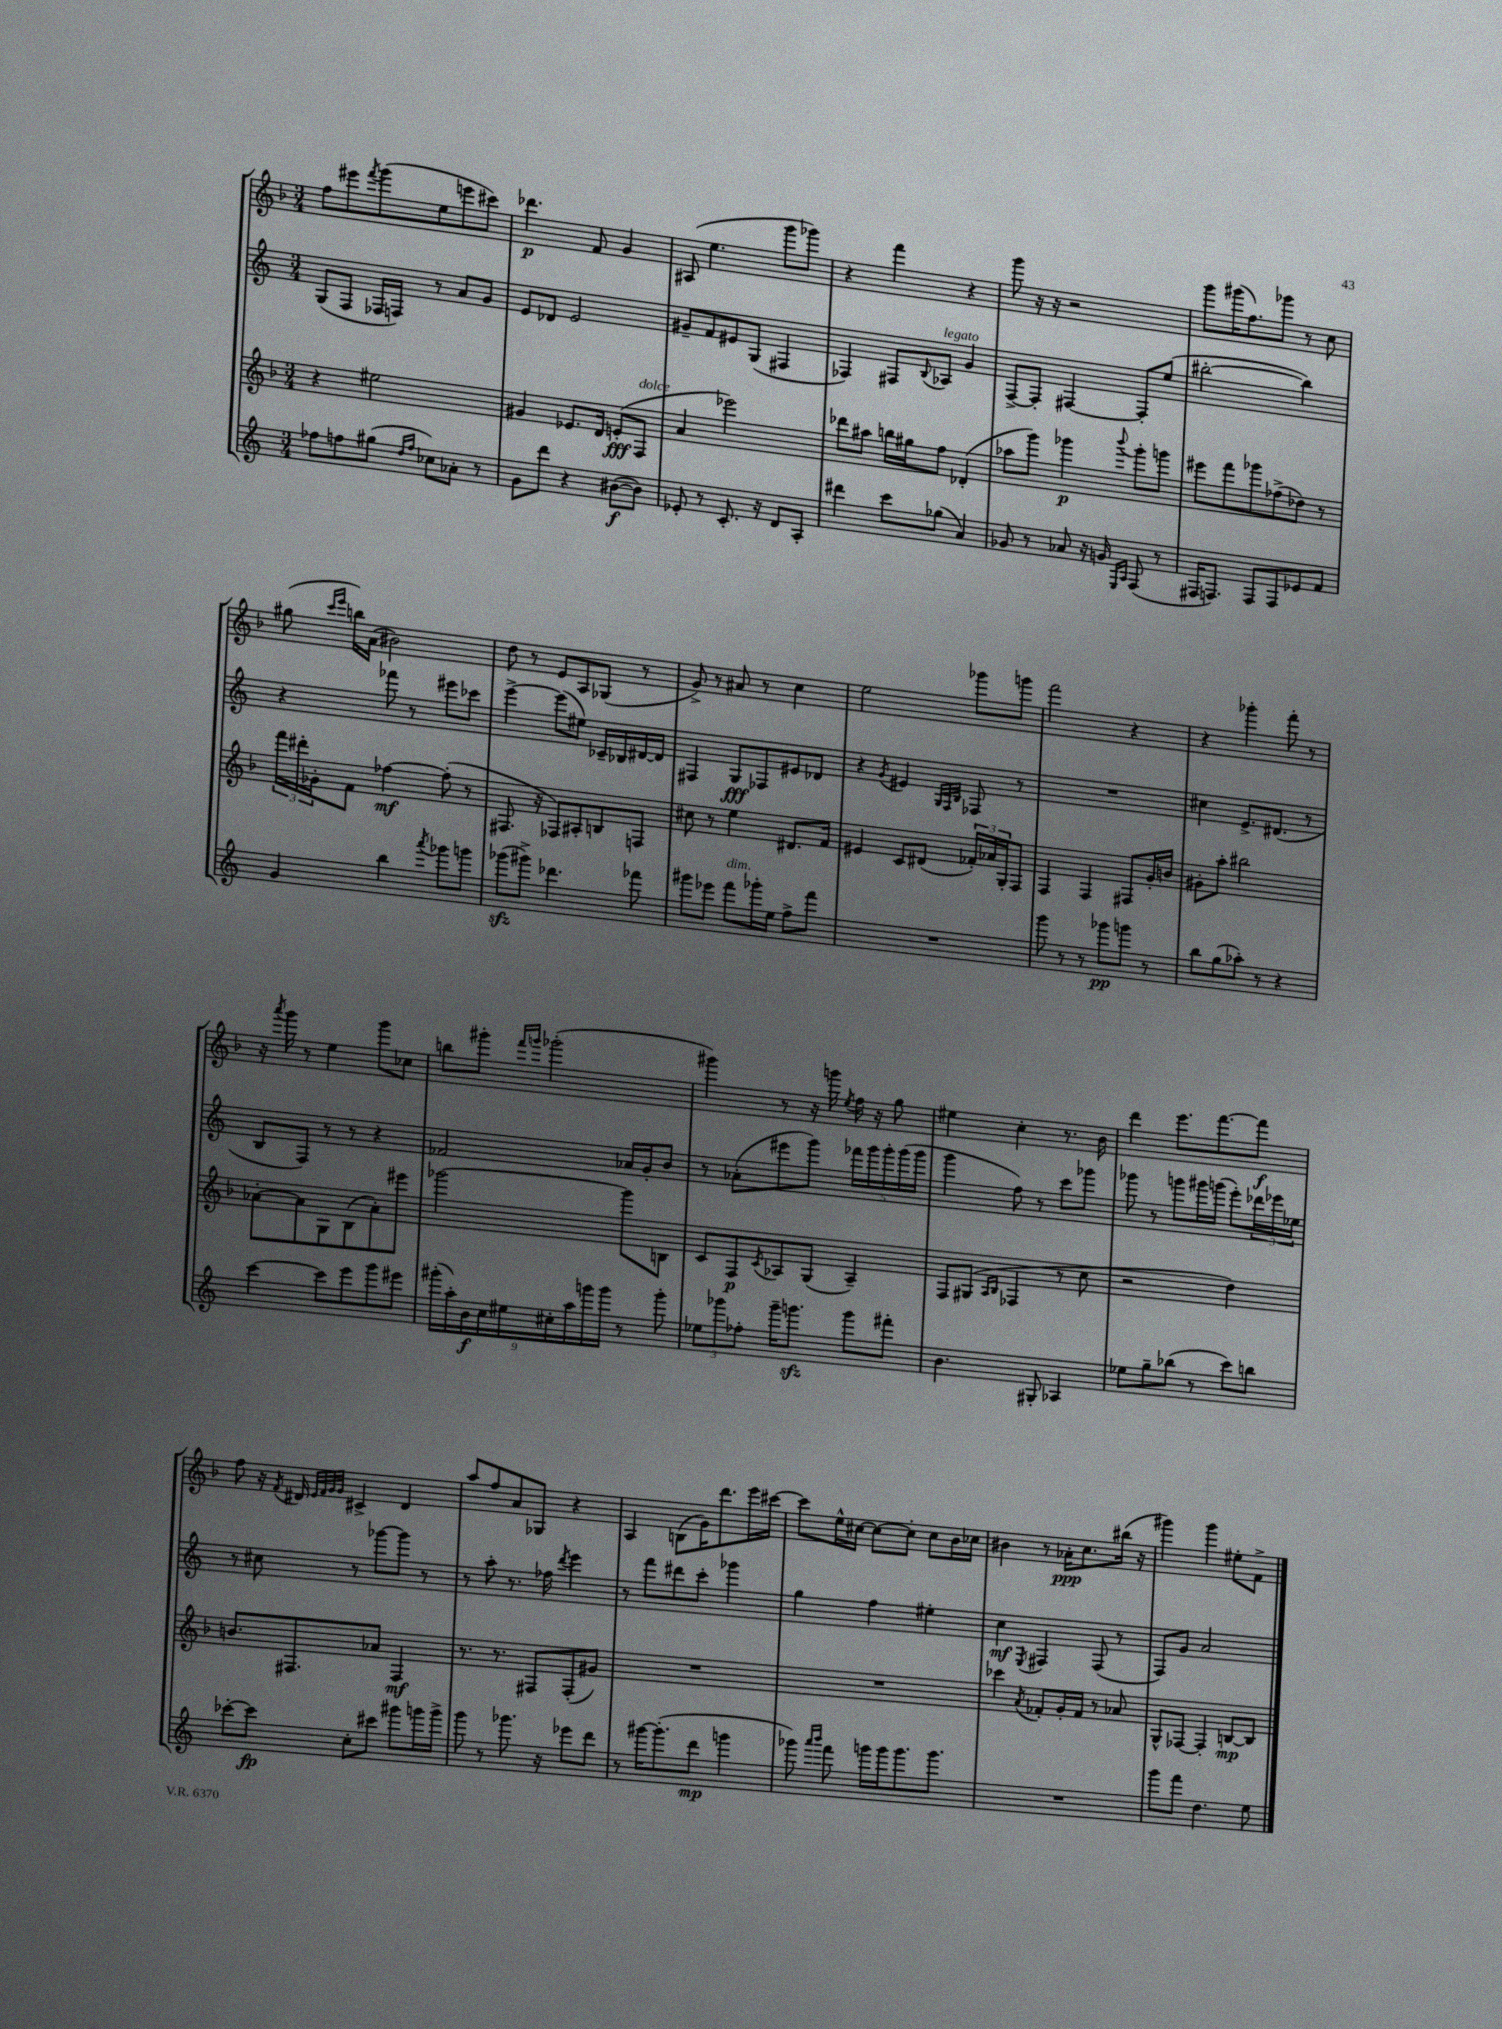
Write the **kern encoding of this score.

**kern	**kern	**kern	**kern
*staff4	*staff3	*staff2	*staff1
*clefG2	*clefG2	*clefG2	*clefG2
*k[]	*k[b-]	*k[]	*k[b-]
*M3/4	*M3/4	*M3/4	*M3/4
8ff-\L	4r	(8G/L	8ff\L
8ff\	.	8F/J	8eee#\
.	.	.	8qfff/
(8gg#\J	2ee#\	16F-/LL	(8ggg\
.	.	16F/JJ)	.
16qqdd/LL	.	.	.
16qqff/JJ	.	.	.
8cc-\L)	.	8r	8ee\
8a-'\J	.	8a/L	8eee\
8r	.	8g/J	8ccc#\J)
=	=	=	=
8g\L	4g#/	8e/L	4.ddd-\
8ddd\J	.	8d-/J	.
4r	8.e-/L	2e/	.
.	.	.	8f/
.	16d/Jk	.	.
([8b#\L	(8e'/L	.	4g/
8b#\]J)	8F/J	.	.
=	=	=	=
8e-'/	4a/	8g#~/L	(8A#/
8r	.	8f/	4.ee\
8.c'/	2eee-\)	8e#/	.
.	.	(8G/J	.
16r	.	.	.
8d/L	.	4F#/	8ggg\L
8A'/J	.	.	8ggg-\J)
=	=	=	=
4ddd#\	8ddd-\L	4F-/)	4r
.	8aa#\J	.	.
8ccc\L	16bb\LL	8F#/L	4fff\
.	16gg#\J	.	.
.	.	8qqB/	.
(8gg-\J	8ff\J	8A-/J	.
4a/)	(4d-'/	4g/	4r
=	=	=	=
8g-/	8aa-\L	[8F^/L	8ggg\
8r	8ggg\J)	8F'/]J	16r
.	.	.	16r
8a-/	4ggg-\	[4F#/	2r
16r	.	.	.
16g/	.	.	.
16qqE/LL	.	.	.
16qqA/JJ	8qqbbb-/	.	.
(8F/	8ggg-'\L	8F#'/]L	.
8r	8ggg\J	(8ee/J	.
=	=	=	=
16F#/LK	8eee#\L	[2bb#'\	8ggg\L
8.F/J)	.	.	.
.	8fff\	.	(16ggg#\K
.	.	.	8.ff\)
8F/L	8ggg-\	.	.
8F/	(8ff-^\	.	8ggg-\J
8e-/	8dd-\J)	4bb#\])	8r
8f/J	8r	.	8cc\
=	=	=	=
4g/	24fff\LL	4r	(8gg#\
.	24ddd#'\	.	.
.	24g-'\J	.	.
.	.	.	16qqccc/LL
.	.	.	16qqeee/JJ
.	8f\J	.	16bb\LL)
.	.	.	(16a\JJ
4bb\	[4ff-\	8fff-\	2b#\)
.	.	8r	.
8qaaa/	.	.	.
8ggg-\L	(8ff-'\]	8eee#\L	.
8ggg\J	8r	8ccc-\J	.
=	=	=	=
(8ggg-\L	8.F#/	[4eee^\	8dd\
8ggg#^\J)	.	.	8r
.	16r	.	.
4.ddd-\	8F-/L)	(8eee\]L	8e/L
.	8A#'/	8ee#\J)	8A/
.	8B/	16c-~/LL	(8G-/J
.	.	16B-/	.
8fff-\	8F/J	[16d#/	8r
.	.	16d#/]JJ	.
=	=	=	=
8ggg#\L	8cc#\	4F#/	8g^/)
8eee-\J	8r	.	8r
8fff\L	4ee\	8G/L	8a#/
16ggg-'\L	.	8F-/	8r
16ee\JJ	.	.	.
8ff^\L	8.d#/L	8e#/	4cc\
8fff\J	.	8d-/J	.
.	16f/Jk	.	.
=	=	=	=
2.r	4e#/	4r	2ee\
.	.	8qg/	.
.	8c/L	4e#/	.
.	(8d#/J	.	.
.	.	32qqG/LLL	.
.	.	32qqF/	.
.	.	32qqB/JJJ	.
.	24f-'/LL)	8F-/	8ggg-\L
.	24a-/	.	.
.	24G'/J	.	.
.	8F/J	8r	8ggg\J
=	=	=	=
8ggg\	4F/	2.r	2fff\
8r	.	.	.
8r	4F/	.	.
8ggg-\L	.	.	.
8ggg\J	8F#/L	.	4r
8r	16g'/L	.	.
.	16b/JJ	.	.
=	=	=	=
8bb\L	8g#'\L	4cc#\	4r
(8gg\	8aa'\J	.	.
8aa-'\J)	2bb#\	8.e^/L	4ggg-'\
8r	.	.	.
.	.	(8.d#/J	.
4r	.	.	8fff'\
.	.	8r	8r
=	=	=	=
[4ccc\	[8a-'\L	8B/L	16r
.	.	.	8qaaa/
.	.	.	16ggg\
.	8a-\]	8F/J)	8r
8ccc\]L	8G\	8r	4ee\
8eee\	(8B-\	8r	.
8ggg\	8a-'\)	4r	8ggg\L
8eee#\J	8eee#\J	.	8cc-\J
=	=	=	=
(18ggg#'\LL	[2ggg-\	2f-/	8bb\L
18aa'\)	.	.	.
18b\	.	.	.
.	.	.	8ggg#'\J
18cc\	.	.	.
18ee#\	.	.	.
.	.	.	16qqfff/LL
.	.	.	16qqggg/JJ
.	.	.	(2ggg-'\
18cc#'\	.	.	.
18aa\	.	.	.
18ggg\	.	.	.
18ggg\JJ	.	.	.
8r	8ggg-\]L	16a-/LL	.
.	.	16g'/J	.
8ggg'\	8B\J	8b/J	.
=	=	=	=
12ee-\L	8c/L	8r	4ggg#\)
12ggg-\	.	.	.
.	8F/	(8a-'\L	.
12ff-'\J	.	.	.
.	8qc/	.	.
16ggg-~\LK	8A-/	8eee#\	8r
8.ggg\J	.	.	.
.	(8G/J	8ggg\J)	16r
.	.	.	16ggg\
.	.	.	8qee/
8ggg\L	4A-~/)	20fff-\LL	16ff\
.	.	20ggg\	.
.	.	.	16r
.	.	20ggg'\	.
8fff#'\J	.	.	8gg\
.	.	(20ggg\	.
.	.	20ggg\JJ	.
=	=	=	=
4.b\	8F/L	4ggg\	4ee#\
.	(8G#/J	.	.
.	16qqA/LL	.	.
.	16qqB-/JJ	.	.
.	4F-/	8ff\)	4cc'\
8G#'/	.	8r	.
4A-/	8r	8ccc\L	8.r
.	8cc\	8ggg-\J	.
.	.	.	16b-\
=	=	=	=
8ee-\L	2r	8ggg-\	4ddd\
8gg~\	.	8r	.
(8bb-\J	.	8ggg\L	8.eee\L
8r	.	16ggg#\L	.
.	.	(16ggg\JJ	[8.fff\
8ccc\L)	4dd\)	8eee'\L)	.
8bb\J	.	24ddd-\L	8fff\]J
.	.	24eee-\	.
.	.	24ee-\JJ	.
=	=	=	=
[8ccc-'\L	8.b/L	8r	8ff\
8ccc-\]J	.	8cc#\	16r
.	.	.	8qf/
.	8.F#/	.	16d#/
.	.	.	32qqe/LLL
.	.	.	32qqf/
.	.	.	32qqg/
.	.	.	32qqg/JJJ
8cc'\L	.	8r	4c#^/
8ccc#\J	8a-/J	[8ggg-\L	.
8ggg#\L	4F#/	8ggg-\]J	4d#/
16ggg\L	.	8r	.
16ggg^\JJ	.	.	.
=	=	=	=
8ggg\	8.r	8r	8aa/L
8r	.	8aa'\	8ff/
.	8.r	.	.
8.ggg-\	.	8.r	8a/
.	8F#/L	.	8G-/J
16r	.	16ff-\	.
.	.	8qddd/	.
8eee-\L	(8F#'/	4eee\	4r
8ddd\J	8g#/J)	.	.
=	=	=	=
8r	2.r	8r	4A/
[16ggg#\LK	.	8fff\L	.
(8.ggg#'\]	.	.	.
.	.	8ddd#\	(8B\L
8ddd\J	.	8ccc'\J	16g\K)
.	.	.	8.ddd\
4ggg\	.	4ggg-\	.
.	.	.	16eee\L
.	.	.	[16ccc#\JJ
=	=	=	=
8ggg-\)	2.r	4gg\	8ccc#\]L
16qqaaa/LL	.	.	.
16qqbbb/JJ	.	.	.
8fff\	.	.	16ee^^\L
.	.	.	[16cc#\JJ
16ggg\LL	.	4ff\	8cc#\_L
16ggg\J	.	.	.
8.ggg\	.	.	8cc#'\]J
.	.	4ee#'\	8cc#\L
8.ggg\J	.	.	.
.	.	.	16b-\L
.	.	.	16cc-\JJ
=	=	=	=
2.r	4ccc-\	4cc\	4b#\
.	8qa/	8qE/	.
.	8f-'/L	4F#/	8r
.	16g'/L	.	16a-'\LK
.	16f-/JJ	.	8.cc\
.	8r	(8F#/	.
.	8a-/	8r	(16bb#\Jk
.	.	.	16r
=	=	=	=
8ggg\L	8G^^/L	8F/L)	4ggg#\)
8fff\J	[8F-/J	8g/J	.
4.dd\	4F-'/]	2a/	4ggg#\
.	[8B/L	.	8ee#'\L
8ee\	8B/]J	.	8f^\J
==	==	==	==
*-	*-	*-	*-
